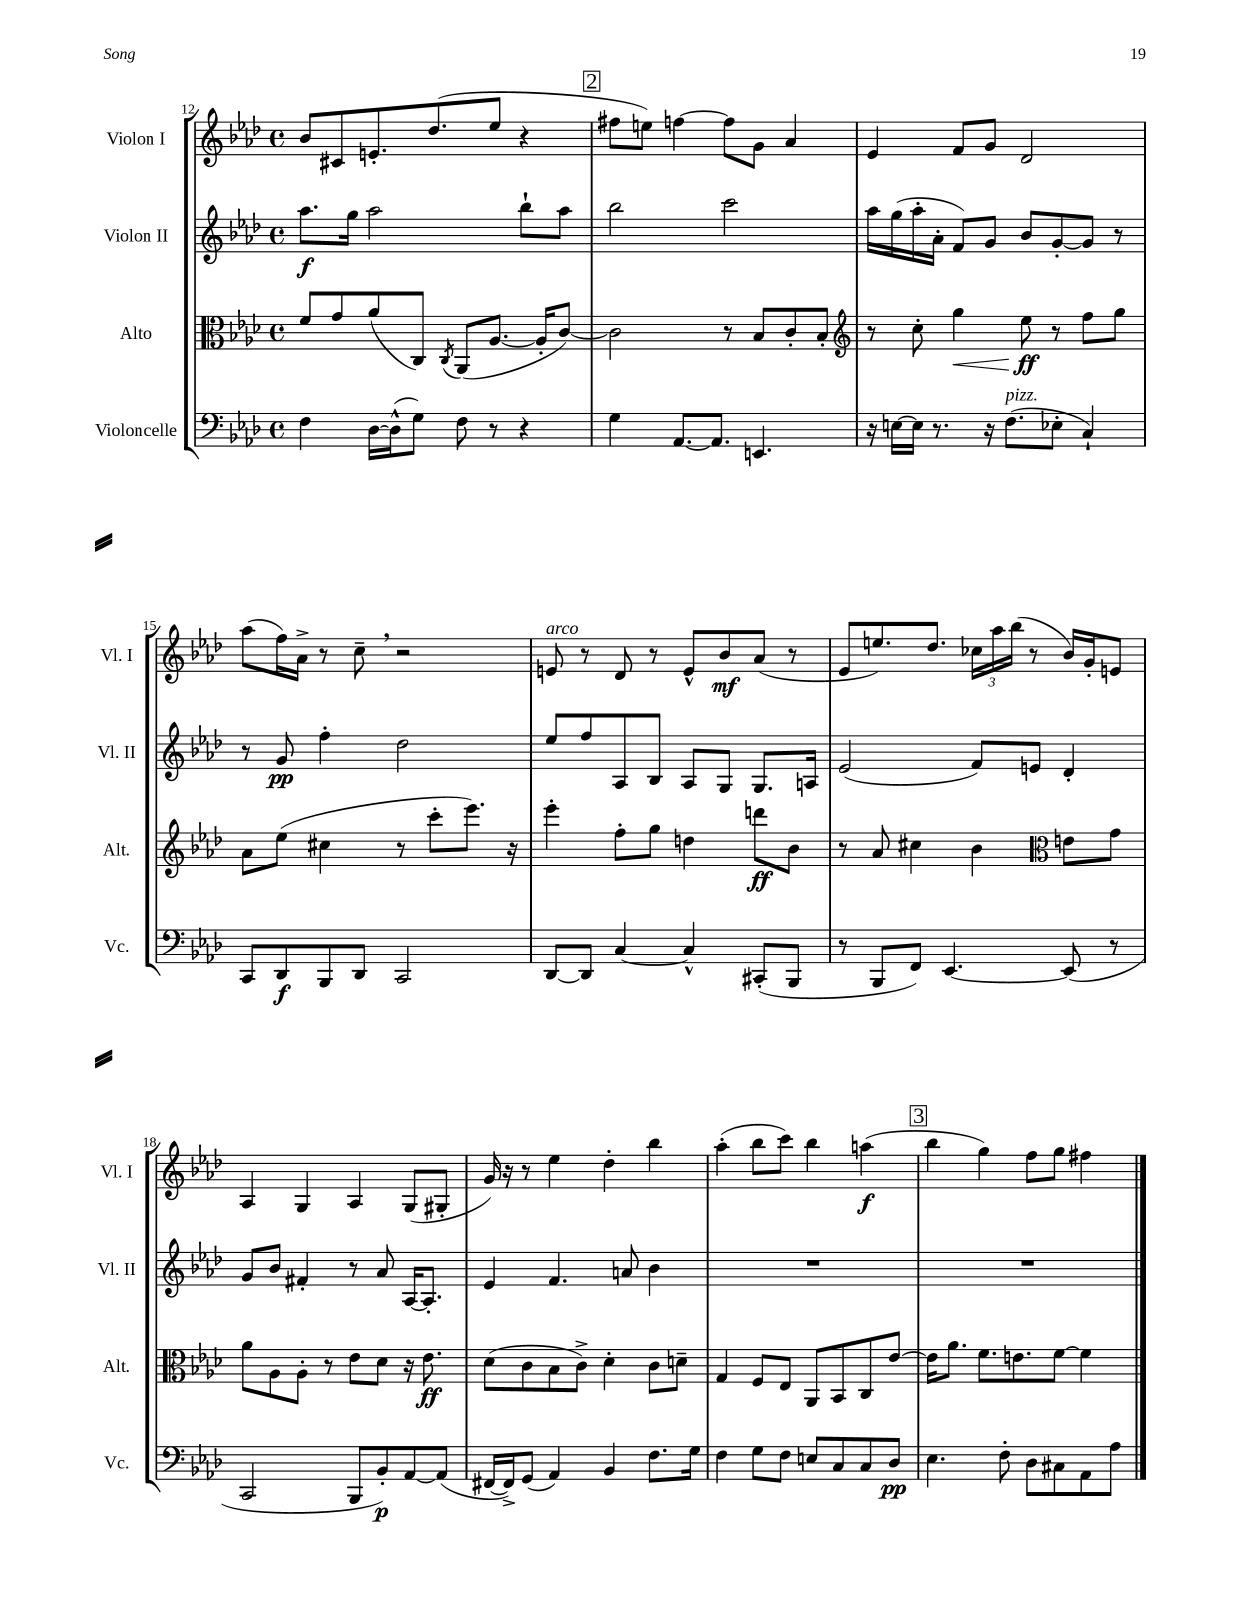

**kern	**dynam	**kern	**dynam	**kern	**dynam	**kern	**dynam
*part4	*part4	*part3	*part3	*part2	*part2	*part1	*part1
*staff4	*staff4	*staff3	*staff3	*staff2	*staff2	*staff1	*staff1
*I"Violoncelle	*	*I"Alto	*	*I"Violon II	*	*I"Violon I	*
*I'Vc.	*	*I'Alt.	*	*I'Vl. II	*	*I'Vl. I	*
*clefF4	*	*clefC3	*	*clefG2	*	*clefG2	*
*k[b-e-a-d-]	*	*k[b-e-a-d-]	*	*k[b-e-a-d-]	*	*k[b-e-a-d-]	*
*M4/4	*	*M4/4	*	*M4/4	*	*M4/4	*
*met(c)	*	*met(c)	*	*met(c)	*	*met(c)	*
=12	=12	=12	=12	=12	=12	=12	=12
4F\	.	8f/L	.	8.aa-\L	f	8b-/L	.
.	.	8g/	.	.	.	8c#X/	.
.	.	.	.	16gg\Jk	.	.	.
[16D-\LL	.	(8a-/	.	2aa-\	.	8.en'/	.
(16D-^^\J]	.	.	.	.	.	.	.
8G\J)	.	8C/J)	.	.	.	.	.
.	.	.	.	.	.	(8.dd-/	.
.	.	8qC/	.	.	.	.	.
8F\	.	(8AA-/L	.	.	.	.	.
8r	.	[8.A-/J	.	.	.	8ee-/J	.
4r	.	.	.	8bb-`\L	.	4r	.
.	.	16A-'/KL]	.	.	.	.	.
.	.	[8c/J)	.	8aa-\J	.	.	.
!!LO:REH:place=s1:t=2
=13	=13	=13	=13	=13	=13	=13	=13
4G\	.	2c\]	.	2bb-\	.	8ff#X\L	.
.	.	.	.	.	.	8een\J)	.
[8.AA-/L	.	.	.	.	.	[4ffn\	.
8.AA-/J]	.	.	.	.	.	.	.
.	.	8r	.	2ccc\	.	8ff\L]	.
4.EEn/	.	8B-/L	.	.	.	8g\J	.
.	.	8c'/	.	.	.	4a-/	.
.	.	8B-'/J	.	.	.	.	.
=14	=14	=14	=14	=14	=14	=14	=14
*	*	*clefG2	*	*	*	*	*
16r	.	8r	.	16aa-\LL	.	4e-/	.
[16En\LL	.	.	.	(16gg\	.	.	.
16E\JJ]	.	8cc'\	.	16aa-'\	.	.	.
8.r	.	.	.	16a-'\JJ	.	.	.
!	!	!	!LO:HP:b	!	!	!	!
.	.	4gg\	<	8f/L)	.	8f/L	.
16r	.	.	.	8g/J	.	8g/J	.
!LO:TX:a:i:t=pizz.	!	!	!	!	!	!	!
(8.F\L	.	.	.	.	.	.	.
.	.	8ee-\	ff	8b-/L	.	2d-/	.
8E-X'\J	.	8r	[	[8g'/	.	.	.
4C`/)	.	8ff\L	.	8g/J]	.	.	.
.	.	8gg\J	.	8r	.	.	.
!!LO:LB:g=z
=15	=15	=15	=15	=15	=15	=15	=15
8CC/L	.	8a-\L	.	8r	.	(8aa-\L	.
8DD-/	f	(8ee-\J	.	8g/	pp	16ff\L)	.
.	.	.	.	.	.	16a-^\JJ	.
8BBB-/	.	4cc#X\	.	4ff'\	.	8r	.
8DD-/J	.	.	.	.	.	8cc~,\	.
2CC/	.	8r	.	2dd-\	.	2r	.
.	.	8ccc'\L	.	.	.	.	.
.	.	8.eee-\J)	.	.	.	.	.
.	.	16r	.	.	.	.	.
=16	=16	=16	=16	=16	=16	=16	=16
!	!	!	!	!	!	!LO:TX:a:i:t=arco	!
[8DD-/L	.	4eee-'\	.	8ee-/L	.	8en/	.
8DD-/J]	.	.	.	8ff/	.	8r	.
[4C/	.	8ff'\L	.	8A-/	.	8d-/	.
.	.	8gg\J	.	8B-/J	.	8r	.
4C^^/]	.	4ddn\	.	8A-/L	.	8e^^/L	.
.	.	.	.	8G/J	.	8b-/	mf
(8CC#X'/L	.	8dddn\L	ff	8.G/L	.	(8a-/J	.
8BBB-/J	.	8b-\J	.	.	.	8r	.
.	.	.	.	16An/Jk	.	.	.
=17	=17	=17	=17	=17	=17	=17	=17
8r	.	8r	.	(2e-/	.	8e-/L	.
8BBB-/L	.	8a-/	.	.	.	8.een/)	.
8FF/J)	.	4cc#X\	.	.	.	.	.
.	.	.	.	.	.	8.dd-/J	.
[4.EE-/	.	.	.	.	.	.	.
.	.	4b-\	.	8f/L)	.	24cc-X\LL	.
.	.	.	.	.	.	24aa-\	.
.	.	.	.	.	.	(24bb-\JJ	.
.	.	.	.	8en/J	.	8r	.
*	*	*clefC3	*	*	*	*	*
(8EE-/]	.	8en\L	.	4d-'/	.	16b-/LL)	.
.	.	.	.	.	.	16g'/J	.
8r	.	8g\J	.	.	.	8en/J	.
!!LO:LB:g=z
=18	=18	=18	=18	=18	=18	=18	=18
2CC/	.	8a-\L	.	8g/L	.	4A-/	.
.	.	8A-\	.	8b-/J	.	.	.
.	.	8A-'\J	.	4f#X'/	.	4G/	.
.	.	8r	.	.	.	.	.
8BBB-/L	.	8e-\L	.	8r	.	4A-/	.
8BB-'/)	p	8d-\J	.	8a-/	.	.	.
[8AA-/	.	16r	.	[16A-/KL	.	(8G/L	.
.	.	8.e-\	ff	8.A-'/J]	.	.	.
(8AA-/J]	.	.	.	.	.	8G#X'/J	.
=19	=19	=19	=19	=19	=19	=19	=19
[16FF#X/LL	.	(8d-\L	.	4e-/	.	16g/)	.
16FF#^/J])	.	.	.	.	.	16r	.
(8GG/J	.	8c\	.	.	.	8r	.
4AA-/)	.	8B-\	.	4.f/	.	4ee-\	.
.	.	8c^\J)	.	.	.	.	.
4BB-/	.	4d-'\	.	.	.	4dd-'\	.
.	.	.	.	8an/	.	.	.
8.F\L	.	8c\L	.	4b-\	.	4bb-\	.
.	.	8dn~\J	.	.	.	.	.
16G\Jk	.	.	.	.	.	.	.
=20	=20	=20	=20	=20	=20	=20	=20
4F\	.	4G/	.	1r	.	(4aa-'\	.
8G\L	.	8F/L	.	.	.	8bb-\L	.
8F\J	.	8E-/J	.	.	.	8ccc\J)	.
8En/L	.	8AA-/L	.	.	.	4bb-\	.
8C/	.	8BB-/	.	.	.	.	.
8C/	.	8C/	.	.	.	(4aan\	f
8D-/J	pp	[8e-/J	.	.	.	.	.
!!LO:REH:place=s1:t=3
=21	=21	=21	=21	=21	=21	=21	=21
4.E-\	.	16e-\KL]	.	1r	.	4bb-\	.
.	.	8.a-\J	.	.	.	.	.
.	.	8.f\L	.	.	.	4gg\)	.
8F'\	.	.	.	.	.	.	.
.	.	8.en\	.	.	.	.	.
8D-\L	.	.	.	.	.	8ff\L	.
8C#X\	.	[8f\J	.	.	.	8gg\J	.
8AA-\	.	4f\]	.	.	.	4ff#X\	.
8A-\J	.	.	.	.	.	.	.
==	==	==	==	==	==	==	==
*-	*-	*-	*-	*-	*-	*-	*-
